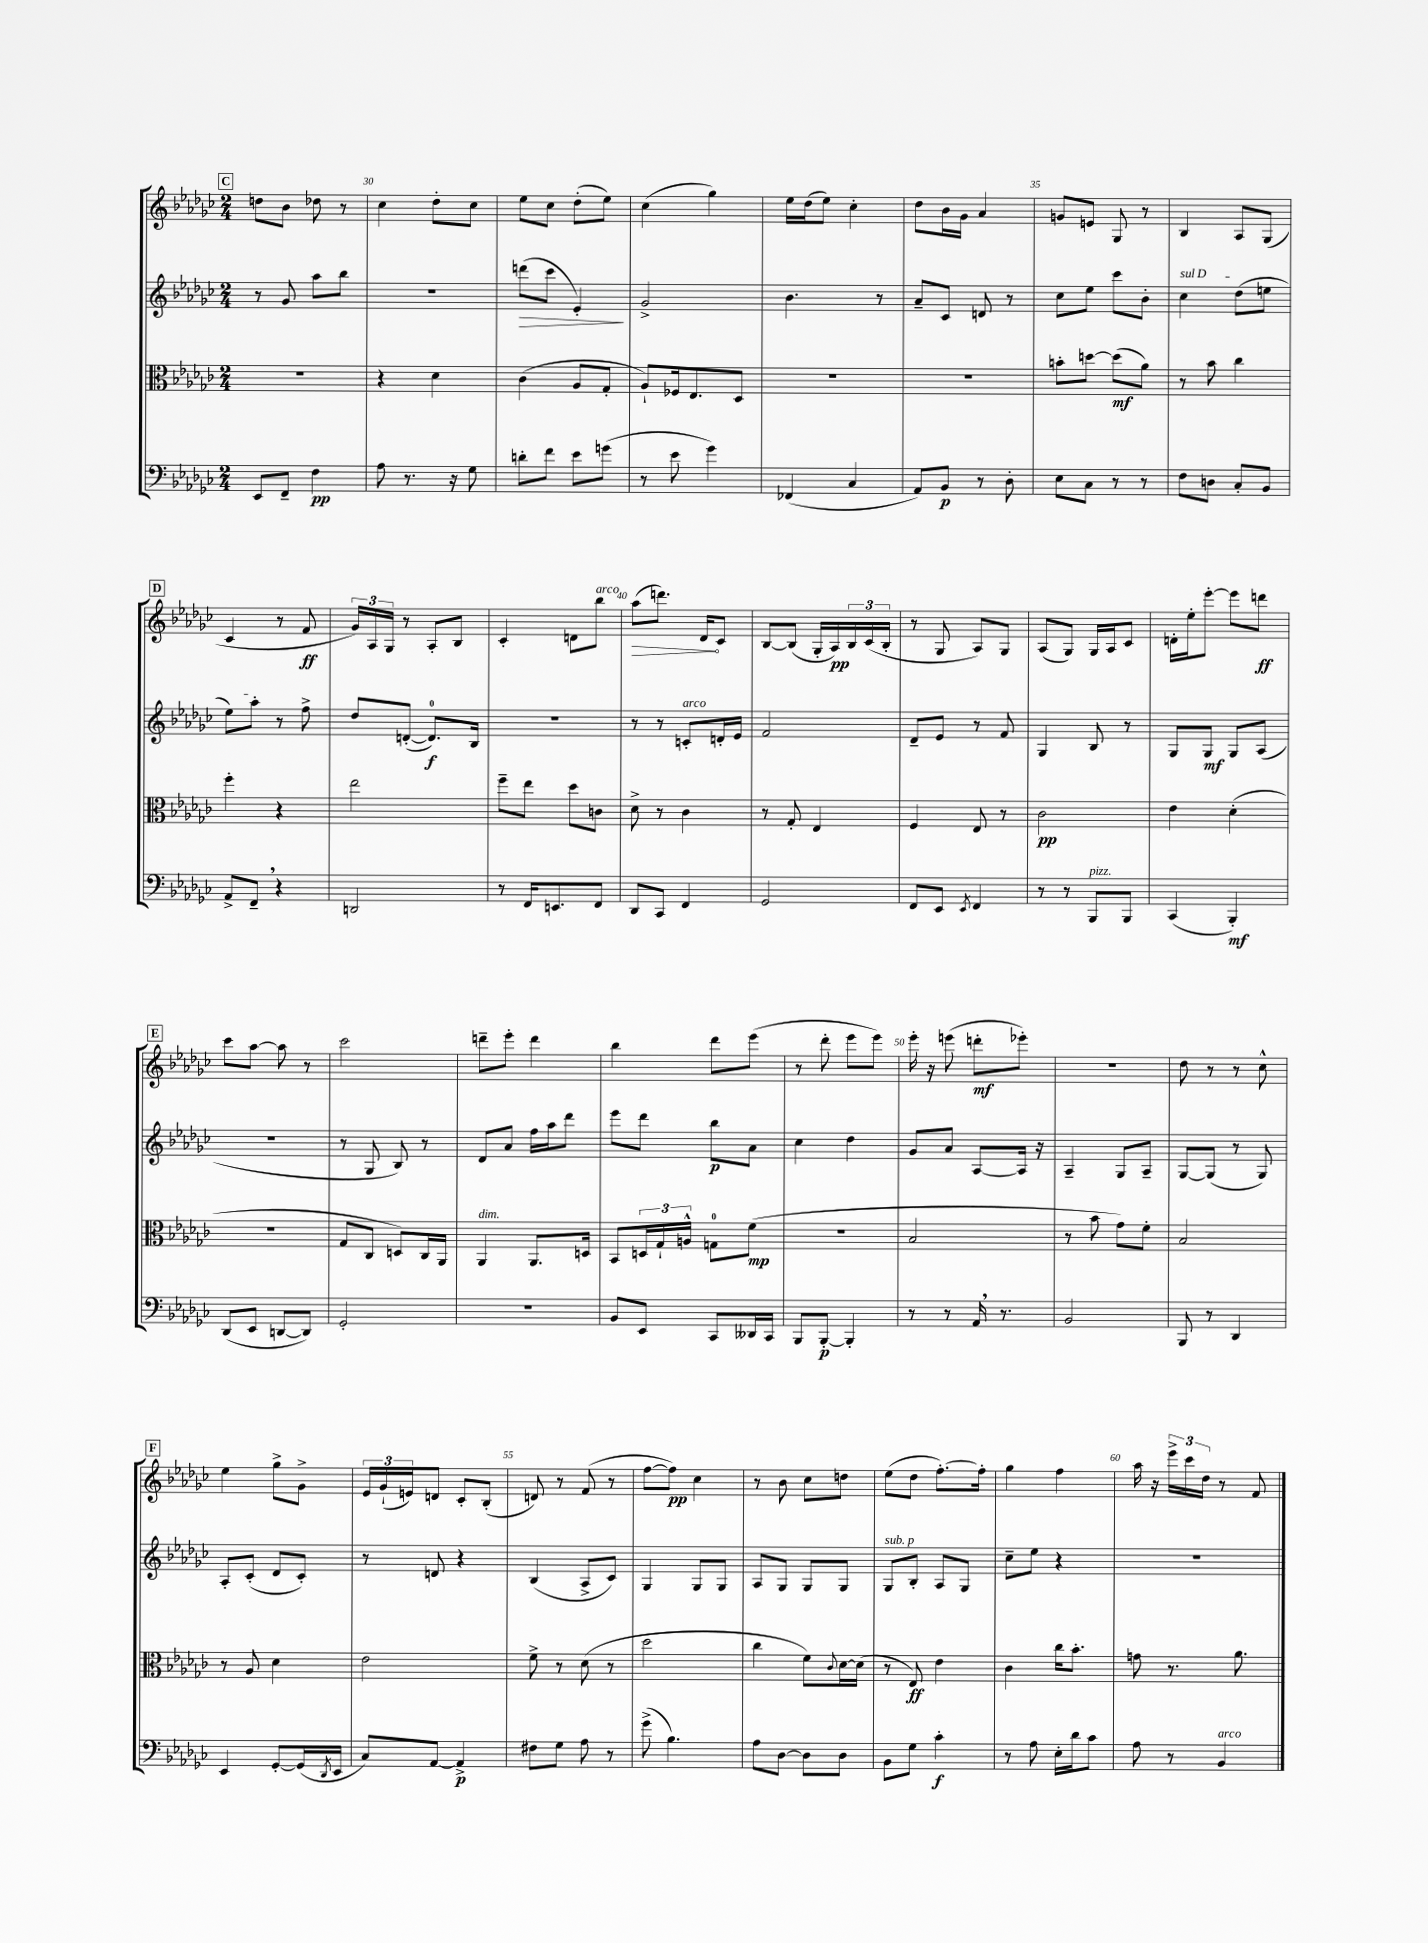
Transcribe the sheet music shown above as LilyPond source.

<<
\new StaffGroup <<
\new Staff = "s0" {
    \clef treble \key ges \major \numericTimeSignature \time 2/4
    \mark \markup { \box "C" } d''8 bes'8 des''8 r8 |
    ces''4 des''8-. ces''8 |
    ees''8 ces''8 des''8-.( ees''8) |
    ces''4( ges''4) |
    ees''16 des''16( ees''8) ces''4-. |
    des''8 bes'16 ges'16 aes'4 |
    g'8 e'8 ges8 r8 |
    bes4 aes8 ges8( |
    \mark \markup { \box "D" } ces'4 r8 f'8\ff |
    \tuplet 3/2 { ges'16) aes16 ges16 } r8 aes8-. bes8 |
    ces'4-. d'8 bes''8^\markup { \italic "arco" } |
    \once \override Hairpin.circled-tip = ##t aes''8\>( d'''8.) des'16\! ces'8 |
    bes8~ bes8( ges16-. aes16\pp) \tuplet 3/2 { bes16 ces'16( bes16-. } |
    r8 ges8 aes8) ges8 |
    aes8( ges8) ges16 aes16 ces'8 |
    d'16-. ees''16-. ees'''8~-. ees'''8 d'''8\ff |
    \mark \markup { \box "E" } ces'''8 aes''8~ aes''8 r8 |
    ces'''2 |
    d'''8-- ees'''8-. d'''4 |
    bes''4 des'''8 ees'''8( |
    r8 des'''8-. ees'''8 ees'''8) |
    ees'''16-. r16 e'''8( d'''8-.\mf ees'''8-.) |
    R2 |
    des''8 r8 r8 ces''8-^ |
    \mark \markup { \box "F" } ees''4 ges''8-> ges'8-> |
    \tuplet 3/2 { ees'16 ges'16-!( e'16) } d'8 ces'8-. bes8-.( |
    d'8) r8 f'8( r8 |
    f''8~ f''8\pp) ces''4 |
    r8 bes'8 ces''8 d''8 |
    ees''8( des''8 f''8.~-.) f''16-. |
    ges''4 f''4 |
    aes''16 r16 \tuplet 3/2 { ees'''16-> ces'''16 des''16 } r8 f'8 \bar "|." |
}
\new Staff = "s1" {
    \clef treble \key ges \major \numericTimeSignature \time 2/4
    \mark \markup { \box "C" } r8 ges'8 aes''8 bes''8 |
    R2 |
    d'''8\>( ces'''8 ees'4-.\!) |
    ges'2-> |
    bes'4. r8 |
    aes'8-- ces'8 d'8 r8 |
    ces''8 ees''8 ces'''8 bes'8-. |
    \once \override TextSpanner.bound-details.left.text = \markup { \italic "sul D" } ces''4\startTextSpan des''8( e''8 |
    \mark \markup { \box "D" } ees''8) aes''8-.\stopTextSpan r8 f''8-> |
    des''8 d'8~-.( d'8.-0\f) bes16 |
    R2 |
    r8 r8 c'8-.^\markup { \italic "arco" } d'16-. ees'16 |
    f'2 |
    des'8-- ees'8 r8 f'8 |
    ges4 bes8 r8 |
    ges8 ges8\mf ges8 aes8( |
    \mark \markup { \box "E" } r2 |
    r8 ges8 bes8) r8 |
    des'8 aes'8 f''16 aes''16 des'''8 |
    ees'''8 des'''8 bes''8\p aes'8 |
    ces''4 des''4 |
    ges'8 aes'8 aes8~ aes16 r16 |
    aes4-- ges8 aes8-- |
    ges8~ ges8( r8 ges8) |
    \mark \markup { \box "F" } aes8-. ces'8-.( des'8 ces'8-.) |
    r8 d'8 r4 |
    bes4( aes8-> ces'8) |
    ges4 ges8 ges8 |
    aes8 ges8 ges8 ges8 |
    ges8^\markup { \italic "sub. p" } bes8-. aes8 ges8 |
    ces''8-- ees''8 r4 |
    r2 \bar "|." |
}
\new Staff = "s2" {
    \clef alto \key ges \major \numericTimeSignature \time 2/4
    \mark \markup { \box "C" } R2 |
    r4 des'4 |
    ces'4( aes8 ges8-. |
    aes8-!) fes16 ees8. des8 |
    R2 |
    R2 |
    b'8-. d''8~ d''8\mf( aes'8) |
    r8 bes'8 ces''4 |
    \mark \markup { \box "D" } f''4-. r4 |
    ees''2 |
    f''8-- ees''8 des''8 c'8 |
    des'8-> r8 ces'4 |
    r8 ges8-. ees4 |
    f4 ees8 r8 |
    ces'2\pp |
    ees'4 des'4-.( |
    \mark \markup { \box "E" } R2 |
    ges8 ces8 d8) ces16 aes,16 |
    aes,4^\markup { \italic "dim." } aes,8. d16 |
    bes,8 \tuplet 3/2 { d16 ges16-! a16-^ } g8-0 f'8\mp( |
    R2 |
    bes2 |
    r8 bes'8 ges'8) f'8-. |
    bes2 |
    \mark \markup { \box "F" } r8 aes8 des'4 |
    ees'2 |
    f'8-> r8 des'8( r8 |
    des''2 |
    ces''4 f'8) \appoggiatura { ces'8 } des'16~ des'16( |
    r8 ees8\ff) ees'4 |
    ces'4 ces''16 bes'8.-. |
    g'8 r8. aes'8. \bar "|." |
}
\new Staff = "s3" {
    \clef bass \key ges \major \numericTimeSignature \time 2/4
    \mark \markup { \box "C" } ees,8 f,8-- f4\pp |
    aes8 r8. r16 ges8 |
    d'8-. f'8 ees'8 g'8( |
    r8 ees'8 ges'4) |
    fes,4( ces4 |
    aes,8) bes,8\p r8 des8-. |
    ees8 ces8 r8 r8 |
    f8 d8 ces8-. bes,8 |
    \mark \markup { \box "D" } aes,8-> f,8-- \breathe r4 |
    d,2 |
    r8 f,16 e,8. f,8 |
    des,8 ces,8 f,4 |
    ges,2 |
    f,8 ees,8 \acciaccatura { ees,8 } f,4 |
    r8 r8 bes,,8^\markup { \italic "pizz." } bes,,8 |
    ces,4( bes,,4-.\mf) |
    \mark \markup { \box "E" } des,8( ees,8 d,8~ d,8) |
    ges,2-. |
    R2 |
    bes,8 ees,8 ces,8 deses,16 ces,16 |
    bes,,8 bes,,8~-.\p bes,,4-. |
    r8 r8 aes,16 \breathe r8. |
    bes,2 |
    bes,,8 r8 des,4 |
    \mark \markup { \box "F" } ees,4 ges,8~-. ges,16( \acciaccatura { des,8 } ees,16 |
    ces8) aes,8~ aes,4->\p |
    fis8 ges8 aes8 r8 |
    ges'8->( bes4.) |
    aes8 des8~ des8 des8 |
    bes,8 ges8 ces'4-.\f |
    r8 aes8 ees16-. des'16 ces'8 |
    aes8 r8 bes,4^\markup { \italic "arco" } \bar "|." |
}
>>
>>
\layout { \context { \Score currentBarNumber = #29 \override BarNumber.break-visibility = ##(#f #t #t) barNumberVisibility = #(every-nth-bar-number-visible 5) } }
